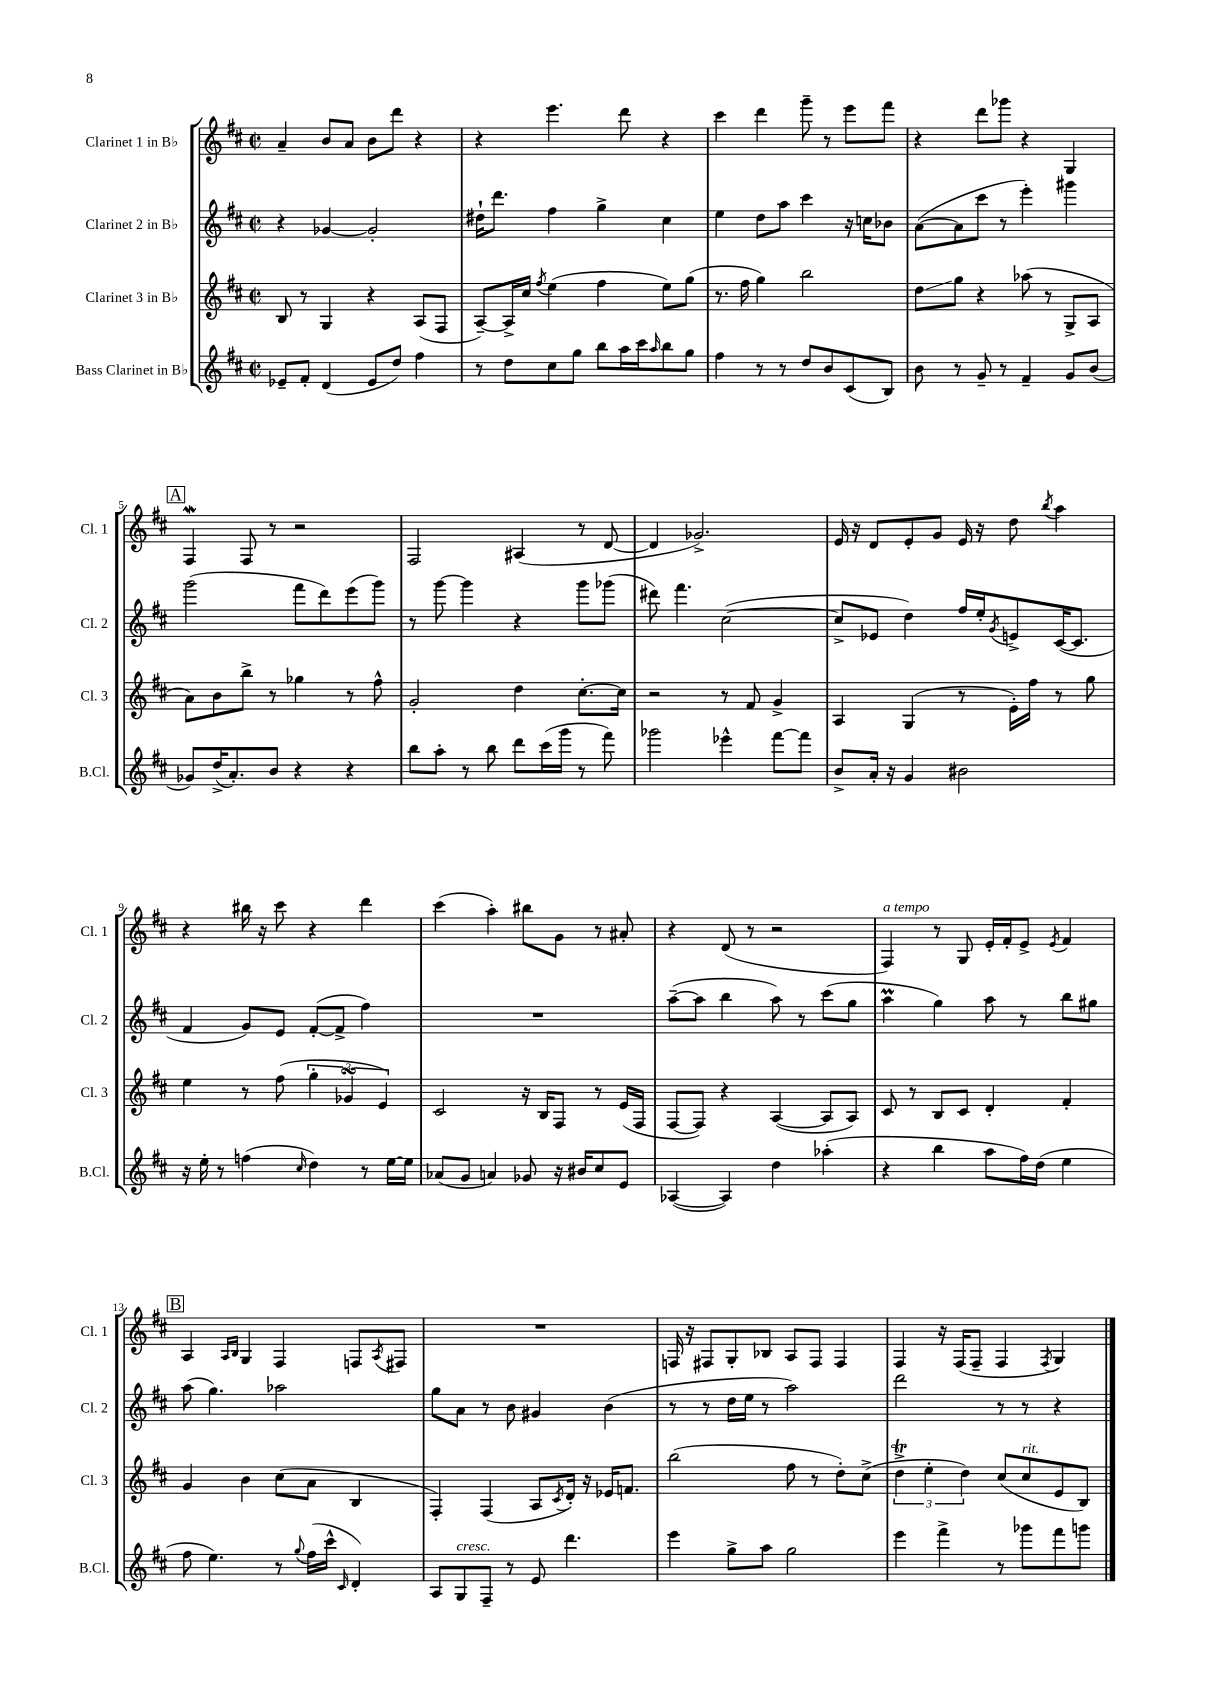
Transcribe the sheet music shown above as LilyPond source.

<<
\new StaffGroup <<
\new Staff = "s0" \with { instrumentName = "Clarinet 1 in Bb" shortInstrumentName = "Cl. 1" } {
    \clef treble \key d \major \defaultTimeSignature \time 2/2
    a'4-- b'8 a'8 b'8 d'''8 r4 |
    r4 e'''4. d'''8 r4 |
    cis'''4 d'''4 g'''8-- r8 e'''8 fis'''8 |
    r4 d'''8 ges'''8 r4 g4 |
    \mark \markup { \box "A" } fis4\mordent fis8 r8 r2 |
    fis2 ais4( r8 d'8~ |
    d'4 ges'2.->) |
    e'16 r16 d'8 e'8-. g'8 e'16 r16 d''8 \acciaccatura { b''8 } a''4 |
    r4 bis''16 r16 cis'''8 r4 d'''4 |
    cis'''4( a''4-.) bis''8 g'8 r8 ais'8-. |
    r4 d'8( r8 r2 |
    fis4^\markup { \italic "a tempo" }) r8 g8 e'16-. fis'16-. e'8-> \acciaccatura { e'8 } fis'4 |
    \mark \markup { \box "B" } a4 \grace { a16 b16 } g4 fis4 f8 \acciaccatura { a8 } fis8 |
    R1 |
    f16 r16 fis8 g8-. bes8 a8 fis8 fis4 |
    fis4 r16 fis16( fis8-- fis4 \acciaccatura { fis8 } g4) \bar "|." |
}
\new Staff = "s1" \with { instrumentName = "Clarinet 2 in Bb" shortInstrumentName = "Cl. 2" } {
    \clef treble \key d \major \defaultTimeSignature \time 2/2
    r4 ges'4~ ges'2-. |
    dis''16-! d'''8. fis''4 g''4-> cis''4 |
    e''4 d''8 a''8 cis'''4 r16 c''16 bes'8 |
    a'8~( a'8 cis'''8 r8 e'''4-.) gis'''4 |
    \mark \markup { \box "A" } g'''2( fis'''8 d'''8) e'''8( g'''8) |
    r8 g'''8~ g'''4 r4 g'''8 ges'''8( |
    dis'''8) fis'''4. cis''2~( |
    cis''8-> ees'8 d''4) fis''16 e''16-. \acciaccatura { g'8 } e'8-> cis'16~( cis'8. |
    fis'4 g'8) e'8 fis'8~-.( fis'8-> fis''4) |
    R1 |
    a''8~--( a''8 b''4 a''8) r8 cis'''8( g''8 |
    a''4\prall g''4) a''8 r8 b''8 gis''8 |
    \mark \markup { \box "B" } a''8( g''4.) aes''2 |
    g''8 a'8 r8 b'8 gis'4 b'4( |
    r8 r8 d''16 e''16 r8 a''2) |
    d'''2 r8 r8 r4 \bar "|." |
}
\new Staff = "s2" \with { instrumentName = "Clarinet 3 in Bb" shortInstrumentName = "Cl. 3" } {
    \clef treble \key d \major \defaultTimeSignature \time 2/2
    b8 r8 g4 r4 a8( fis8 |
    a8~--) a16-> cis''16 \acciaccatura { fis''8 } e''4( fis''4 e''8) g''8( |
    r8. fis''16 g''4) b''2 |
    d''8\glissando g''8 r4 aes''8( r8 g8-> a8 |
    \mark \markup { \box "A" } a'8) b'8 b''8-> r8 ges''4 r8 fis''8-^ |
    g'2-. d''4 cis''8.~-. cis''16 |
    r2 r8 fis'8 g'4-> |
    a4 g4( r8 e'16-.) fis''16 r8 g''8 |
    e''4 r8 fis''8( \tuplet 3/2 { g''4-. ges'4\turn e'4) } |
    cis'2 r16 b16 fis8 r8 e'16( fis16 |
    fis8~ fis8) r4 a4~( a8 a8) |
    cis'8 r8 b8 cis'8 d'4-. fis'4-. |
    \mark \markup { \box "B" } g'4 b'4 cis''8( a'8 b4 |
    fis4-.) fis4( a8 \acciaccatura { cis'8 } d'16-.) r16 ees'16 f'8. |
    b''2( fis''8 r8 d''8-.) cis''8->( |
    \tuplet 3/2 { d''4->\trill e''4-. d''4) } cis''8( cis''8^\markup { \italic "rit." } e'8 b8) \bar "|." |
}
\new Staff = "s3" \with { instrumentName = "Bass Clarinet in Bb" shortInstrumentName = "B.Cl." } {
    \clef treble \key d \major \defaultTimeSignature \time 2/2
    ees'8-- fis'8-. d'4( ees'8 d''8) fis''4 |
    r8 d''8 cis''8 g''8 b''8 a''16 cis'''16 \grace { a''16 } b''8 g''8 |
    fis''4 r8 r8 d''8 b'8 cis'8( b8) |
    b'8 r8 g'8-- r8 fis'4-- g'8 b'8( |
    \mark \markup { \box "A" } ges'8) d''16->( a'8.-.) b'8 r4 r4 |
    b''8 a''8-. r8 b''8 d'''8 cis'''16( g'''16 r8 fis'''8) |
    ges'''2 ees'''4-^ fis'''8~ fis'''8 |
    b'8-> a'16-. r16 g'4 bis'2 |
    r16 e''16-. r8 f''4( \grace { cis''16 } d''4) r8 e''16~ e''16 |
    aes'8( g'8 a'4) ges'8 r16 bis'16 cis''8 e'8 |
    aes4~( aes4) d''4 aes''4-.( |
    r4 b''4 a''8 fis''16) d''16( e''4 |
    \mark \markup { \box "B" } fis''8 e''4.) r8 \appoggiatura { g''8 } fis''16( cis'''16-^ \grace { cis'16 } d'4-.) |
    a8 g8^\markup { \italic "cresc." } fis8-- r8 e'8 d'''4. |
    e'''4 g''8-> a''8 g''2 |
    e'''4 fis'''4-> r8 ges'''8 fis'''8 g'''8 \bar "|." |
}
>>
>>
